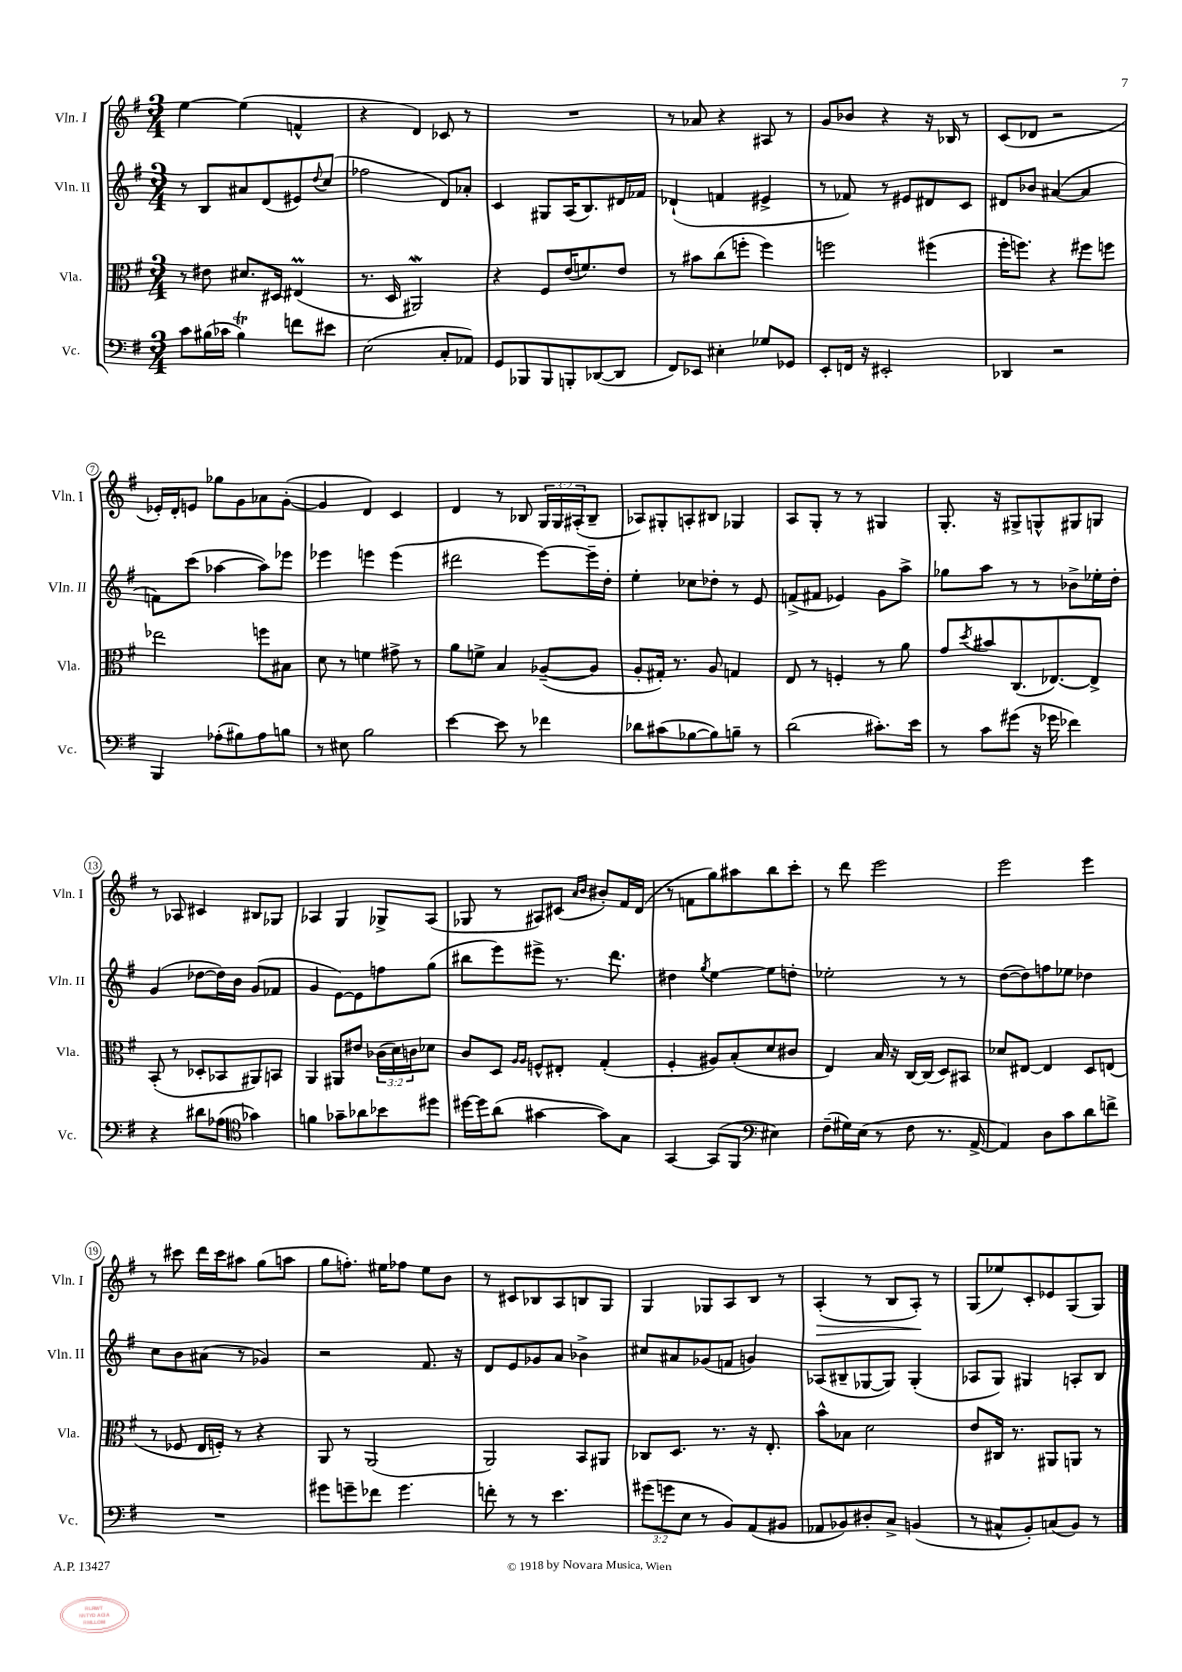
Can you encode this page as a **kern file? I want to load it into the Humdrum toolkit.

**kern	**kern	**kern	**kern	**dynam
*part4	*part3	*part2	*part1	*part1
*staff4	*staff3	*staff2	*staff1	*staff1
*I"Vc.	*I"Vla.	*I"Vln. II	*I"Vln. I	*
*I'Vc.	*I'Vla.	*I'Vln. II	*I'Vln. I	*
*clefF4	*clefC3	*clefG2	*clefG2	*
*k[f#]	*k[f#]	*k[f#]	*k[f#]	*
*M3/4	*M3/4	*M3/4	*M3/4	*
=1	=1	=1	=1	=1
8c\L	8r	8r	[4ee\	.
(16B#X\L	8e#X\	8B/L	.	.
16c-X\JJ	.	.	.	.
4B#t\)	8.d#X/L	8a#X/	(4ee\]	.
.	.	(8d/	.	.
.	16D#X/Jk	.	.	.
8fn\L	(4E#Xm/	8e#X/)	4fn^^/	.
.	.	8qqdd/	.	.
8e#X\J	.	(8cc/J	.	.
=2	=2	=2	=2	=2
(2E\	8.r	2ff-X\	4r	.
.	16D/	.	.	.
.	2AA#XW/)	.	4d/)	.
8C'/L	.	8d/L)	8c-X/	.
8AA-X/J)	.	8a-X'/J	8r	.
=3	=3	=3	=3	=3
8GG/L	4r	4c/	2.r	.
8BBB-X/	.	.	.	.
8BBB-/	8F#/L	8G#X/L	.	.
8BBBn'/	(16e/K	(16A/K	.	.
.	8.fn/)	8.B/)	.	.
([8DD-X/	.	.	.	.
8DD-/J]	8e/J	16d#X/L	.	.
.	.	16f-X/JJ	.	.
=4	=4	=4	=4	=4
8FF#/L)	8r	(4d-X`/	8r	.
8EE-X/J	8b#X\L	.	8a-X/	.
4E#X'\	(8cc\	4fn/	4r	.
.	8ffn'\J	.	.	.
8G-X/L	4ff\)	4e#X^/	8A#X/	.
8GG-X/J	.	.	8r	.
=5	=5	=5	=5	=5
8EE'/L	2ffn\	8r	8g/L	.
16FFn/Jk	.	8f-X/)	8b-X/J	.
16r	.	.	.	.
2EE#X'/	.	8r	4r	.
.	.	8e#X/L	.	.
.	(4ff#X\	8d#X/	16r	.
.	.	.	16B-X/	.
.	.	8c/J	8r	.
=6	=6	=6	=6	=6
4DD-X/	16ff#'\KL	8d#X/L	(8c/L	.
.	8.ffn\J)	.	.	.
.	.	8b-X/J	8d-X/J	.
2r	4r	([4a#X/	2r	.
.	8ff#X\L	4a#/]	.	.
.	8ffn\J	.	.	.
!!LO:LB:g=z
=7	=7	=7	=7	=7
4BBB/	2ee-X\	8fn\L)	16e-X'/LL)	.
.	.	.	16d'/J	.
.	.	(8ccc\J	8en/J	.
(8A-X'\L	.	[4aa-X\	8gg-X\L	.
8B#X\)	.	.	8g\	.
8A-\	8ffn\L	8aa-\L])	8a-X\	.
8Bn\J	8B#X\J	8eee-X\J	([8g'\J	.
=8	=8	=8	=8	=8
8r	8d\	4eee-X\	4g/]	.
8E#X\	8r	.	.	.
2B\	4fn\	4eeen\	4d/)	.
.	8g#X^\	(4eee\	4c/	.
.	8r	.	.	.
=9	=9	=9	=9	=9
[4e\	8a\L	2ddd#X\	4d/	.
.	8fn^\J	.	.	.
8e\]	4B/	.	8r	.
8r	.	.	8B-X/	.
4f-X\	([8A-X~/L	[8eee\L)	24G/LL	.
.	.	.	24G/	.
.	.	.	(24A#X'/J	.
.	8A-/J]	16eee~\L]	8B-~/J	.
.	.	16dd'\JJ	.	.
=10	=10	=10	=10	=10
8d-X\L	8A'/L	4ee'\	8A-X/L)	.
(8c#X\	16G#X'/Jk)	.	8G#X'/	.
.	8.r	.	.	.
[8B-X\	.	8cc-X\L	8An'/	.
8B-\])	8A/	8dd-X'\J	8B#X/J	.
8Bn~\J	4Gn/	8r	4G-X/	.
8r	.	8e/	.	.
=11	=11	=11	=11	=11
(2d\	8E/	(8fn^/L	8A/L	.
.	8r	8f#X/J	8G'/J	.
.	4Fn'/	4e-X/)	8r	.
.	.	.	8r	.
8.c#X'\L)	8r	8g\L	4G#X/	.
.	8a\	8aa^\J	.	.
16e\Jk	.	.	.	.
=12	=12	=12	=12	=12
8r	8g/L	8gg-X\L	8.G'/	.
.	8qdd/	.	.	.
8c\L	8b#X/	8aa\J	.	.
.	.	.	16r	.
(8g#X\J	(8.C/	8r	8G#X^/L	.
16r	.	8r	8Gn^^/	.
16g-X\	[8.E-X/)	.	.	.
4f-X\)	.	8b-X^\L	8G#X/	.
.	8E-^/J]	16ee-X'\L	8Gn/J	.
.	.	16dd'\JJ	.	.
!!LO:LB:g=z
=13	=13	=13	=13	=13
4r	(8BB'/	(4g/	8r	.
.	8r	.	8A-X/	.
8d#X\L	8D-X'/L	[8dd-X\L	4c#X/	.
(8A-X\J	8BB-X/	16dd-\L])	.	.
.	.	16b\JJ	.	.
*clefC4	*	*	*	*
4g-X\)	8AA#X/)	(8g/L	8B#X/L	.
.	8BBn/J	8f-X/J	8G-X/J	.
=14	=14	=14	=14	=14
4fn\	4AA/	4g/	4A-X/	.
8g-X~\L	8AA#X/L	[8e\L)	4G/	.
8a-X\	8e#X/J	8e\]	.	.
8b-X\	(24c-X\LL	8ffn\	8G-X^/L	.
.	24d\)	.	.	.
.	24cn\J	.	.	.
8dd#X\J	8d-X\J	(8gg\J	(8A-/J	.
=15	=15	=15	=15	=15
[16dd#X\LL	8c/L	8bb#X\L	8G-X/	.
16dd#\J]	.	.	.	.
(8a\J	8D/J	8eee\)	8r	.
.	16qqA/LL	.	.	.
.	16qqA/JJ	.	.	.
[4g#X\	8Fn^^/L	8eee#X^\J	8A#X/L)	.
.	8E#X'/J	8.r	(8c#X/J	.
.	.	.	16qqa/LL	.
.	.	.	16qqb/JJ	.
8g#\L])	(4G'/	.	8b#X'/L)	.
.	.	8.ddd\	.	.
8G\J	.	.	16f#/L	.
.	.	.	(16d/JJ	.
=16	=16	=16	=16	=16
[4GG/	4F#'/	4dd#X\	8r	.
.	.	.	8fn\L	.
.	.	8qgg/	.	.
(8GG/L]	8A#X/L)	[4ee\	8gg\)	.
8FF#/J	(8B'/	.	8aa#X\	.
*clefF4	*	*	*	*
4E#X\)	8d/	8ee\L]	8bb\	.
.	8c#X/J	8ddn'\J	8ccc'\J	.
=17	=17	=17	=17	=17
(8F#~\L	4E/)	2ee-X'\	8r	.
16G#X\L)	.	.	8ddd\	.
(16E\JJ	.	.	.	.
8r	16B/	.	2eee\	.
.	16r	.	.	.
8F#\	[16C/LL	.	.	.
.	(16C/JJ]	.	.	.
8.r	8D/L)	8r	.	.
.	8BB#X/J	8r	.	.
[16AA^/	.	.	.	.
=18	=18	=18	=18	=18
4AA/])	8d-X/L	([8dd\L	2eee\	.
.	[8E#X/J	8dd\])	.	.
8D\L	4E#/]	8ffn\	.	.
8c\	.	8ee-X\J	.	.
8d\	8D/L	4dd-X\	4eee\	.
8fn^\J	(8En/J	.	.	.
!!LO:LB:g=z
=19	=19	=19	=19	=19
2.r	8r	8cc\L	8r	.
.	8F-X/	8b\	8ccc#X\	.
.	16E/LL	(8a#X\J	16ddd\LL	.
.	16Fn'/JJ)	.	16ccc#\J	.
.	8r	8r	8aa#X\J	.
.	4r	4g-X/)	(8gg\L	.
.	.	.	8aan\J	.
=20	=20	=20	=20	=20
8g#X\L	8AA/	2r	8gg\L	.
8gn~\	8r	.	8.ffn'\J)	.
8f-X\J	(2AA/	.	.	.
.	.	.	16ee#X\KL	.
4.g\	.	.	8ff-X\J	.
.	.	8.f#/	8ee#\L	.
.	.	.	8b\J	.
.	.	16r	.	.
=21	=21	=21	=21	=21
8fn'\	2AA/)	8d/L	8r	.
8r	.	8e/	8c#X/L	.
8r	.	8g-X/	8B-X/	.
4.e\	.	8a/J	8A/	.
.	8BB/L	4b-X^\	8Bn/	.
.	8AA#X/J	.	8G/J	.
=22	=22	=22	=22	=22
(12g#X\L	8C-X/L	8cc#X/L	4G/	.
12gn\	.	.	.	.
.	8.D/J	8a#X/	.	.
12E\J	.	.	.	.
8r	.	(8g-X/	8G-X/L	.
.	8.r	.	.	.
8BB/L)	.	8fn/J	8A/	.
(8AA/	16r	4gn/)	8B/J	.
.	8.E'/	.	.	.
8BB#X/J	.	.	8r	.
=23	=23	=23	=23	=23
!	!	!	!	!LO:HP:b
8AA-X/L	8b^^\L	(8A-X/L	(4A'/	>
8BB-X/)	8B-X\J	8B#X~/	.	.
8D#X'/	2d\	[8G-X/	8r	.
8C^/J	.	8G-/J])	8B/L	.
(4BBn/	.	(4G-'/	8A'/J)	.
.	.	.	8r	]
=24	=24	=24	=24	=24
8r	8e/L	8A-X/L	(8G/L	.
8C#X^^/L	16C#X/Jk	8G/J)	8ee-X/)	.
.	8.r	.	.	.
8BB'/)	.	4G#X/	8c'/	.
(8Cn/	8AA#X/L	.	8e-X/	.
8BB/J)	8AAn/J	8An'/L	(8G/	.
8r	8r	8B/J	8G/J)	.
==	==	==	==	==
*-	*-	*-	*-	*-
